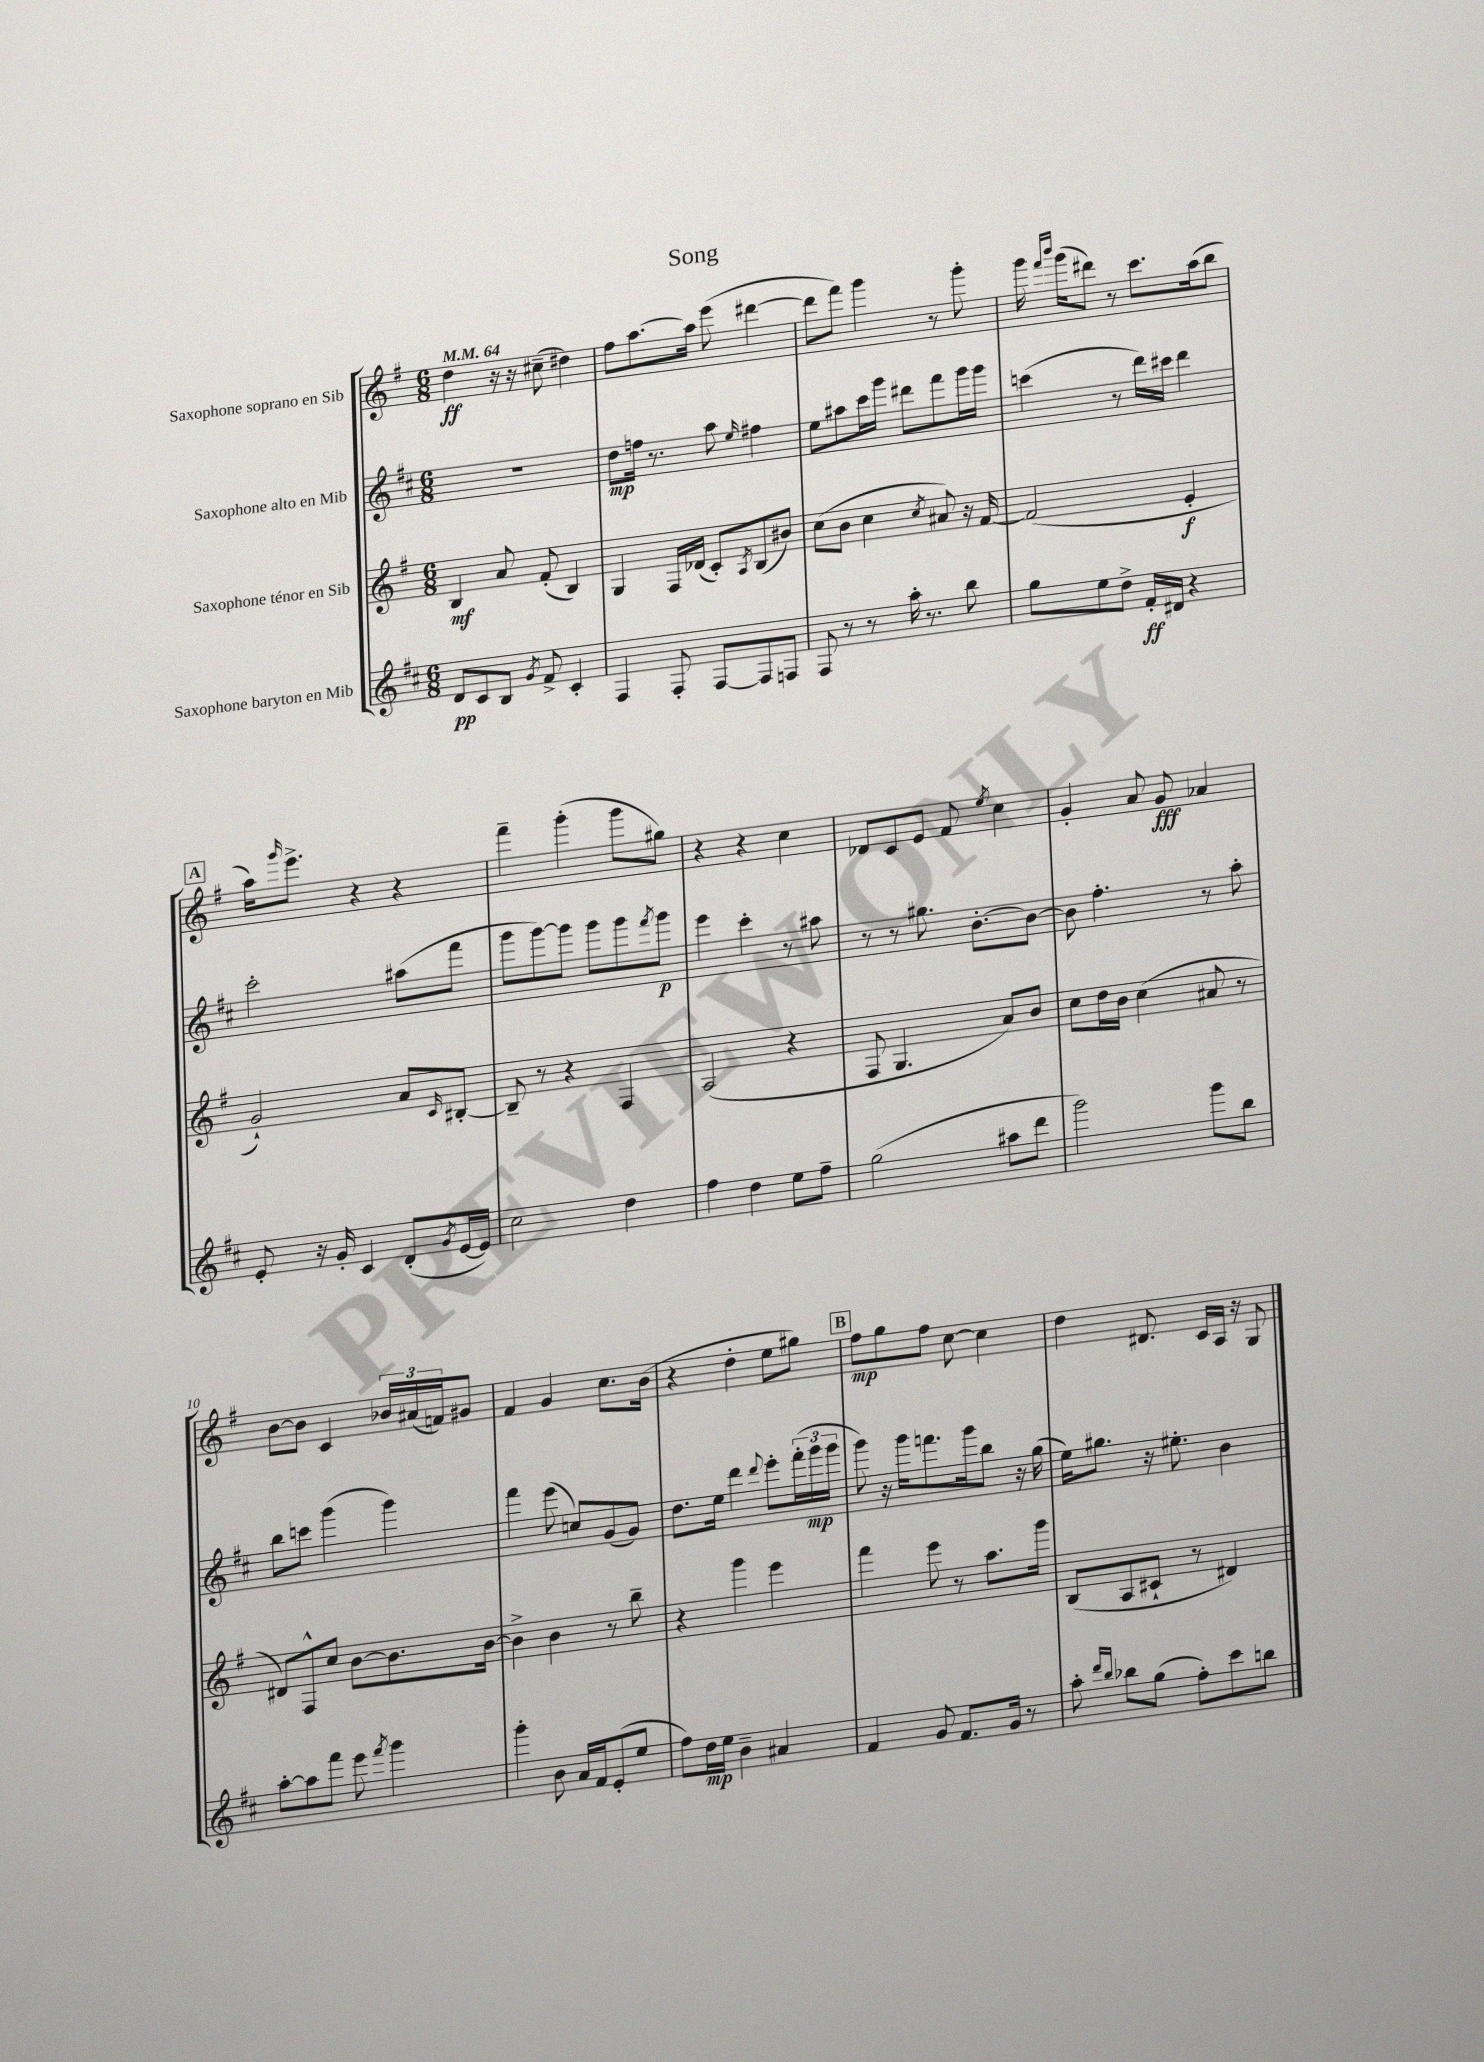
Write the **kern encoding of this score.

**kern	**kern	**kern	**kern
*staff4	*staff3	*staff2	*staff1
*clefG2	*clefG2	*clefG2	*clefG2
*k[f#c#]	*k[f#]	*k[f#c#]	*k[f#]
*M6/8	*M6/8	*M6/8	*M6/8
*MM64	*MM64	*MM64	*MM64
8d	4B	2.r	4dd
8c#	.	.	.
8B	8a	.	16r
.	.	.	16r
8qg	.	.	.
8f#^	(8f#'	.	(8cc#~
4c#'	4B)	.	4dd#)
=	=	=	=
4F#	4G	8dd	8ff#
.	.	16ff	[8.aa
.	.	8.r	.
8F#'	16F#	.	.
.	(16d-	.	16aa]
[8F#	8c')	8aa	(8eee
.	8qA	16qqee	.
8F#]	(8B	4ff#	[4ddd#
8F	8b#)	.	.
=	=	=	=
8F#	(8cc	8ee	8ddd#]
8r	8b	8aa#	8fff#)
8r	4cc	16ccc#	4ggg
.	.	16ggg	.
16aa'	.	8ddd#	.
8.r	.	.	.
.	8qcc	.	.
.	8a#)	8fff#	8r
8bb	16r	16ggg	8ggg'
.	[16f#	16ggg	.
=	=	=	=
8gg	(2f#]	(4ccc	16ggg
.	.	.	16qqfff#
.	.	.	16qqbbb
.	.	.	(16ggg
8ee	.	.	8ddd#)
8dd^	.	8r	8r
16f#'	.	16ddd)	8.ccc
16d#	.	16ccc#	.
4r	4e'	4ddd	.
.	.	.	(16aa
.	.	.	8bb
=	=	=	=
8e'	2g`)	2ccc#'	16aa)
.	.	.	16qqggg
.	.	.	8.eee^
16r	.	.	.
16g'	.	.	.
4c#	.	.	4r
(8d'	8a	(8aa#	4r
8qg	16qqc	.	.
[16e	[8B#'	8fff#	.
16e])	.	.	.
=	=	=	=
2cc#	8B#~]	8ggg	4fff#~
.	8r	[8ggg)	.
.	4r	8ggg]	(4ggg'
.	.	8ggg	.
4dd	4F#	8ggg	8ggg
.	.	8qfff#	.
.	.	8ggg	8gg#)
=	=	=	=
4ff#	(2A	4eee	4r
4dd	.	4ccc#'	4r
8ee	4r	8r	4cc
8ff#~	.	8aa#	.
=	=	=	=
(2gg	8F#	8r	8d-
.	4.G	8r	8c
.	.	8.gg#	8e
.	.	.	8f#
.	.	[8.b'	.
.	.	.	8qee
8aa#	8a)	.	4cc
8ddd	8b	8b_	.
=	=	=	=
2ggg)	8cc	8b]	4g'
.	16dd	4.ff#'	.
.	16b	.	.
.	(4cc	.	8a
.	.	.	8g
8ggg	8a#	8r	4a-
8bb	8r	8aa'	.
=	=	=	=
[8aa'	8d#)	8bb	[8b
8aa]	8F#^^	8ccc	8b]
8fff#	8cc	(4ggg	4c
8eee	[8b	.	.
8qfff#	.	.	.
4ggg	8.b]	4ggg)	24b-
.	.	.	(24a#
.	.	.	24f)
.	.	.	8g#
.	[16b	.	.
=	=	=	=
4ggg'	4b^]	4fff#	4f#
8b	4b	(8eee	4g
16a	.	8cc)	.
16f#	.	.	.
(8e'	8r	(8g	8.cc
8ee	8bb~	8g)	.
.	.	.	(16b
=	=	=	=
8ff#)	4r	8.dd	4r
16dd	.	.	.
16ee	.	16ee	.
4b~	4ggg	4ddd	4dd'
.	.	8qqddd	.
4a#	4eee	8eee'	8ee
.	.	(24fff#'	8gg#)
.	.	24ggg	.
.	.	24ggg	.
=	=	=	=
4f#	4fff#	8ggg)	8ff#
.	.	16r	8gg
.	.	16ggg	.
8g	8eee	8.fff	8ff#
8.f#	8r	.	[8cc
.	.	16ggg	.
.	8.aa	8bb	4cc]
16g	.	.	.
8r	.	16r	.
.	16ggg	(16gg	.
=	=	=	=
8aa'	(8B	16ee)	4dd
.	.	8.gg#	.
16qqddd	.	.	.
16qqbb	.	.	.
8bb-	8A	.	.
(8gg	8c#`	16r	8.d#
.	.	8.ee#'	.
8ff#')	8r	.	.
.	.	.	16c
8ccc#	4d#)	4b	16A
.	.	.	16r
8bb	.	.	8G
==	==	==	==
*-	*-	*-	*-
